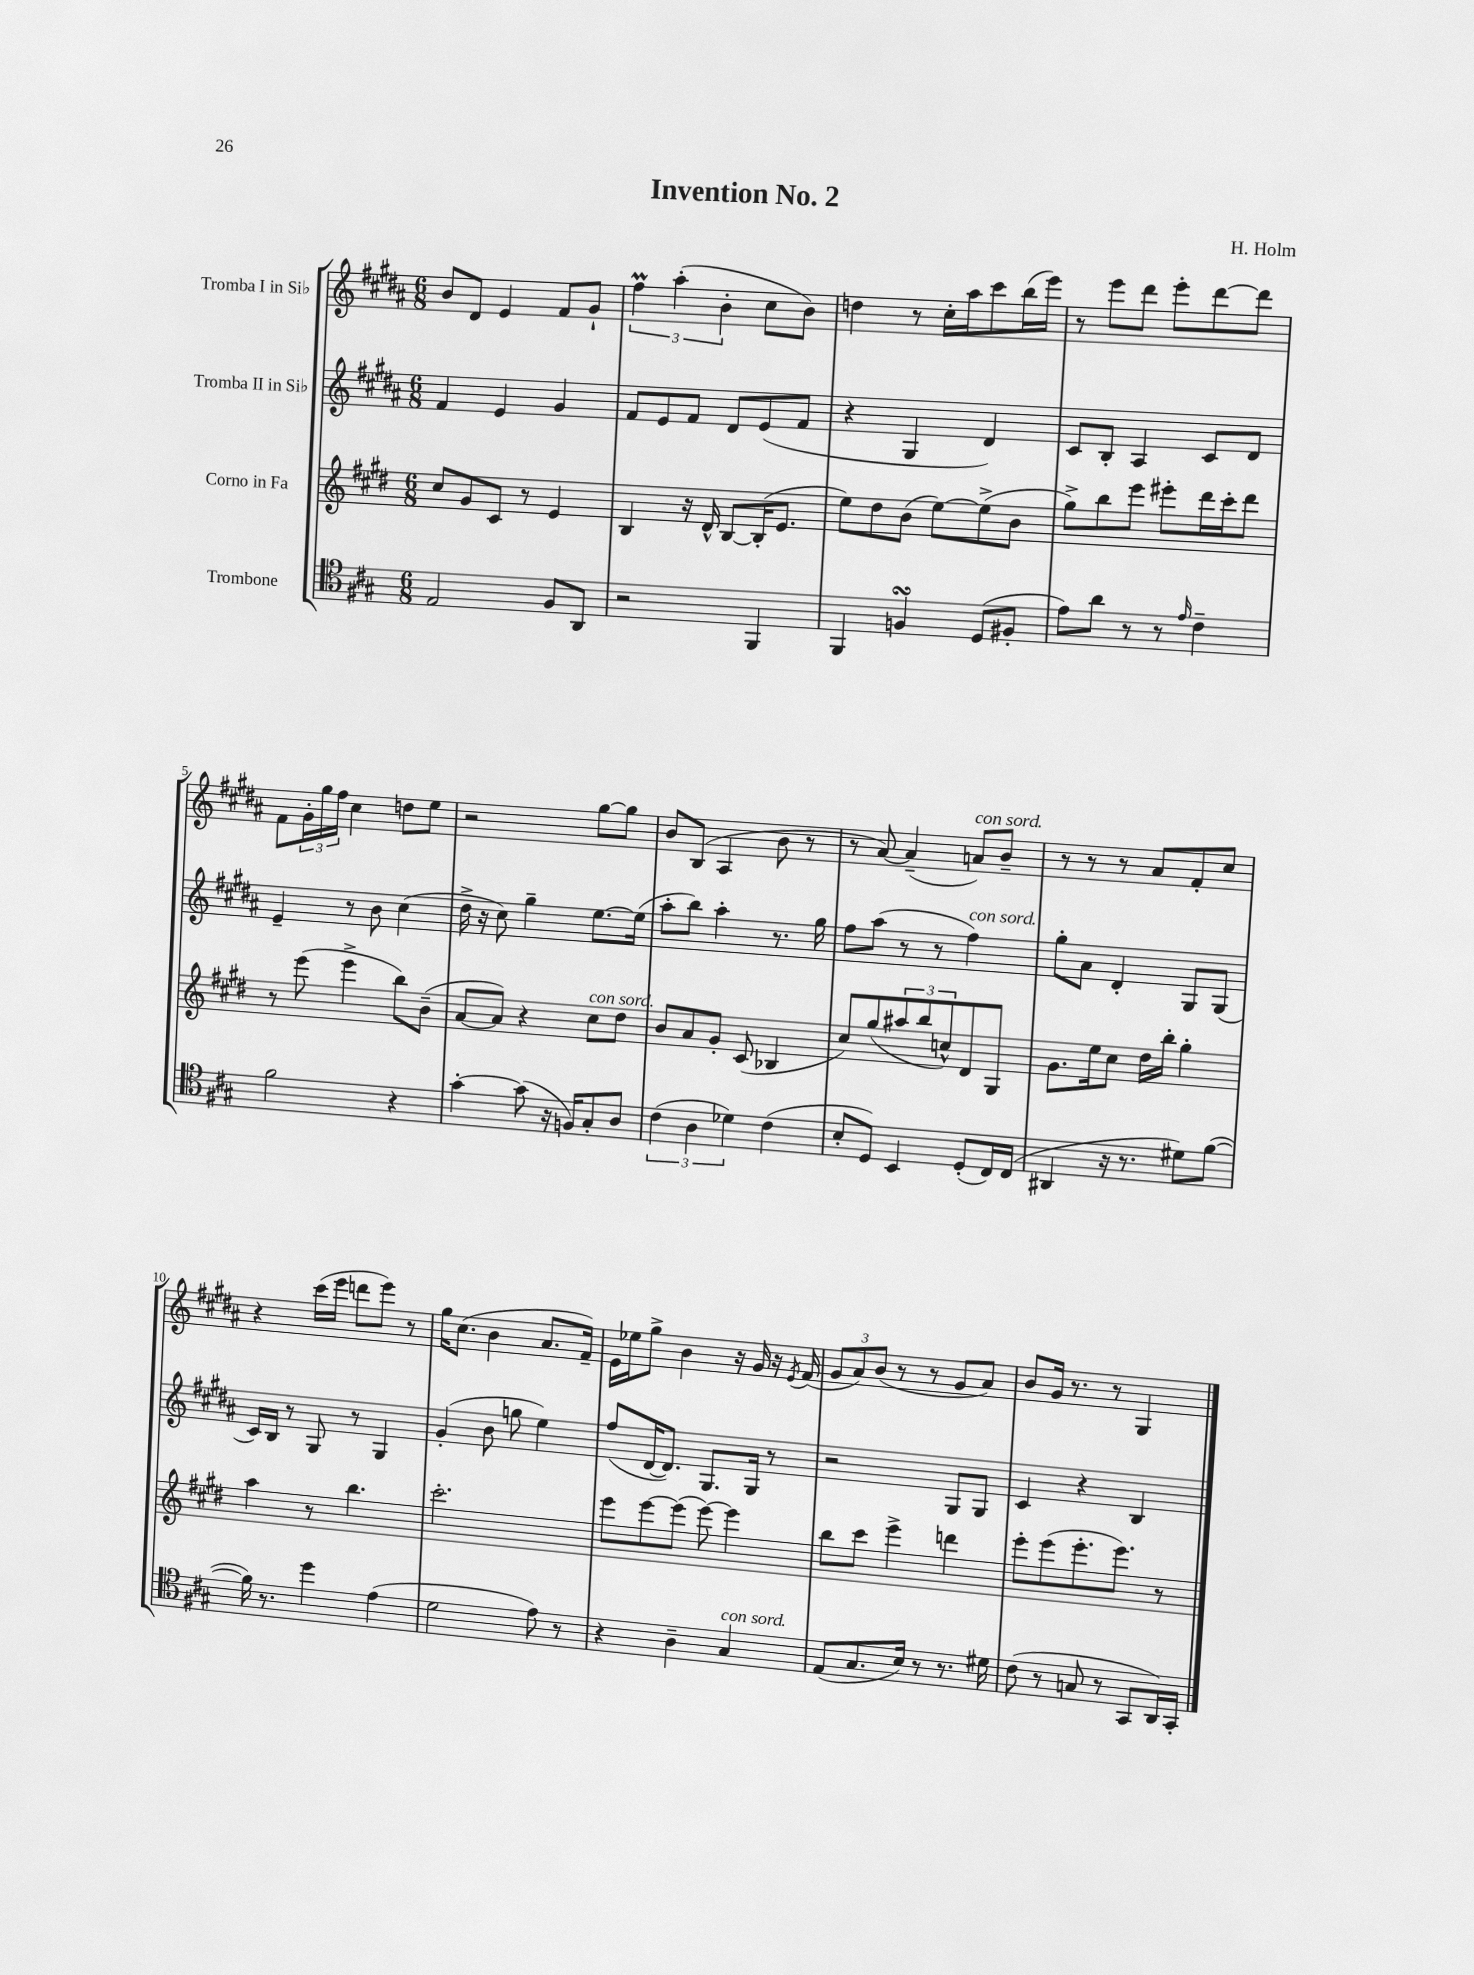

**kern	**kern	**kern	**kern
*staff4	*staff3	*staff2	*staff1
*clefC4	*clefG2	*clefG2	*clefG2
*k[f#c#g#]	*k[f#c#g#d#]	*k[f#c#g#d#a#]	*k[f#c#g#d#a#]
*M6/8	*M6/8	*M6/8	*M6/8
2E	8cc#	4f#	8b
.	8g#	.	8d#
.	8c#	4e	4e
.	8r	.	.
8F#	4e	4g#	8f#
8AA	.	.	8g#`
=	=	=	=
2r	4B	8f#	6ff#
.	.	8e	.
.	.	.	(6aa#'
.	16r	8f#	.
.	16d#^^	.	.
.	.	.	6b'
.	[8B	8d#	.
4FF#	(16B']	(8e	8cc#
.	8.e	.	.
.	.	8f#	8b)
=	=	=	=
4FF#	8ee)	4r	4dd
.	8dd#	.	.
4F	(8b	4G#	8r
.	[8ee)	.	16cc#'
.	.	.	16aa#
(8D	(8ee^]	4d#)	8ccc#
8F#'	8b	.	(16bb
.	.	.	16eee)
=	=	=	=
8e)	8gg#^)	8c#	8r
8a	8bb	8B'	8eee
8r	8eee	4A#	8ddd#
8r	8eee#'	.	8eee'
16qqe	.	.	.
4c#~	16ddd#	8c#	[8ddd#
.	16ccc#'	.	.
.	8ddd#	8d#	8ddd#]
=	=	=	=
2f#	8r	4e~	8f#
.	(8eee	.	24g#'
.	.	.	24gg#
.	.	.	24ff#
.	4eee^	8r	4cc#
.	.	8b	.
4r	8bb)	(4cc#	8dd
.	(8b~	.	8ee
=	=	=	=
[4g#'	[8a	16dd#^	2r
.	.	16r	.
.	8a])	8cc#)	.
(8g#]	4r	4gg#~	.
16r	.	.	.
16F)	.	.	.
8G#'	8cc#	[8.ee	[8gg#
8A	8dd#	.	8gg#]
.	.	(16ee]	.
=	=	=	=
(6c#	8b	8aa#'	8b
.	8a	8bb)	(8B
6A	.	.	.
.	8g#'	4aa#'	4A#
6d-)	.	.	.
.	(8c#	.	.
(4c#	4B-	8.r	8b
.	.	.	8r
.	.	16gg#	.
=	=	=	=
8B'	8cc#)	8ff#	8r
8D)	(8gg#	(8aa#	[8a#)
4BB	12aa#	8r	(4a#~]
.	12bb	.	.
.	.	8r	.
.	12cc^^)	.	.
(8D'	8d#	4ff#)	8a)
16C#)	8G#	.	8b~
(16C#	.	.	.
=	=	=	=
4AA#	8.g#	8gg#'	8r
.	.	8a#	8r
.	16ee	.	.
16r	8cc#	4d#'	8r
8.r	.	.	.
.	16dd#	.	8a#
.	16bb'	.	.
8d#)	4gg#'	8G#	8f#'
([8f#	.	(8G#	8cc#
=	=	=	=
16f#])	4aa	16c#)	4r
8.r	.	16B	.
.	.	8r	.
4dd	8r	8G#	(16ccc#
.	.	.	16eee
.	4.bb	8r	8ddd
(4e	.	4G#	8eee)
.	.	.	8r
=	=	=	=
2d	2.ccc#'	(4g#'	16gg#
.	.	.	(8.cc#
.	.	8b	4b
.	.	8gg	.
8e)	.	4ee)	8.a#
8r	.	.	.
.	.	.	16f#~)
=	=	=	=
4r	8eee	(8ff#	16e
.	.	.	16ee-
.	[8eee	[16d#	8gg#^
.	.	8.d#])	.
4A~	(8eee]	.	4b
.	[8eee)	8.G#	.
4G#	4eee]	.	16r
.	.	16G#	16g#
.	.	8r	16r
.	.	.	8qe
.	.	.	(16f#
=	=	=	=
(8E	8bb	2r	12g#
.	.	.	12a#)
8.G#	8ccc#	.	.
.	.	.	(12b
.	4eee^	.	8r
16B)	.	.	.
8r	.	.	8r
8.r	4ddd	8G#	8g#
.	.	8G#	8a#)
16d#	.	.	.
=	=	=	=
(8c#	8eee'	4c#	8b
8r	(8eee	.	16g#
.	.	.	8.r
8G	8.eee'	4r	.
8r	.	.	8r
.	8.eee)	.	.
8GG#	.	4B	4G#
16AA)	8r	.	.
16GG#'	.	.	.
==	==	==	==
*-	*-	*-	*-
